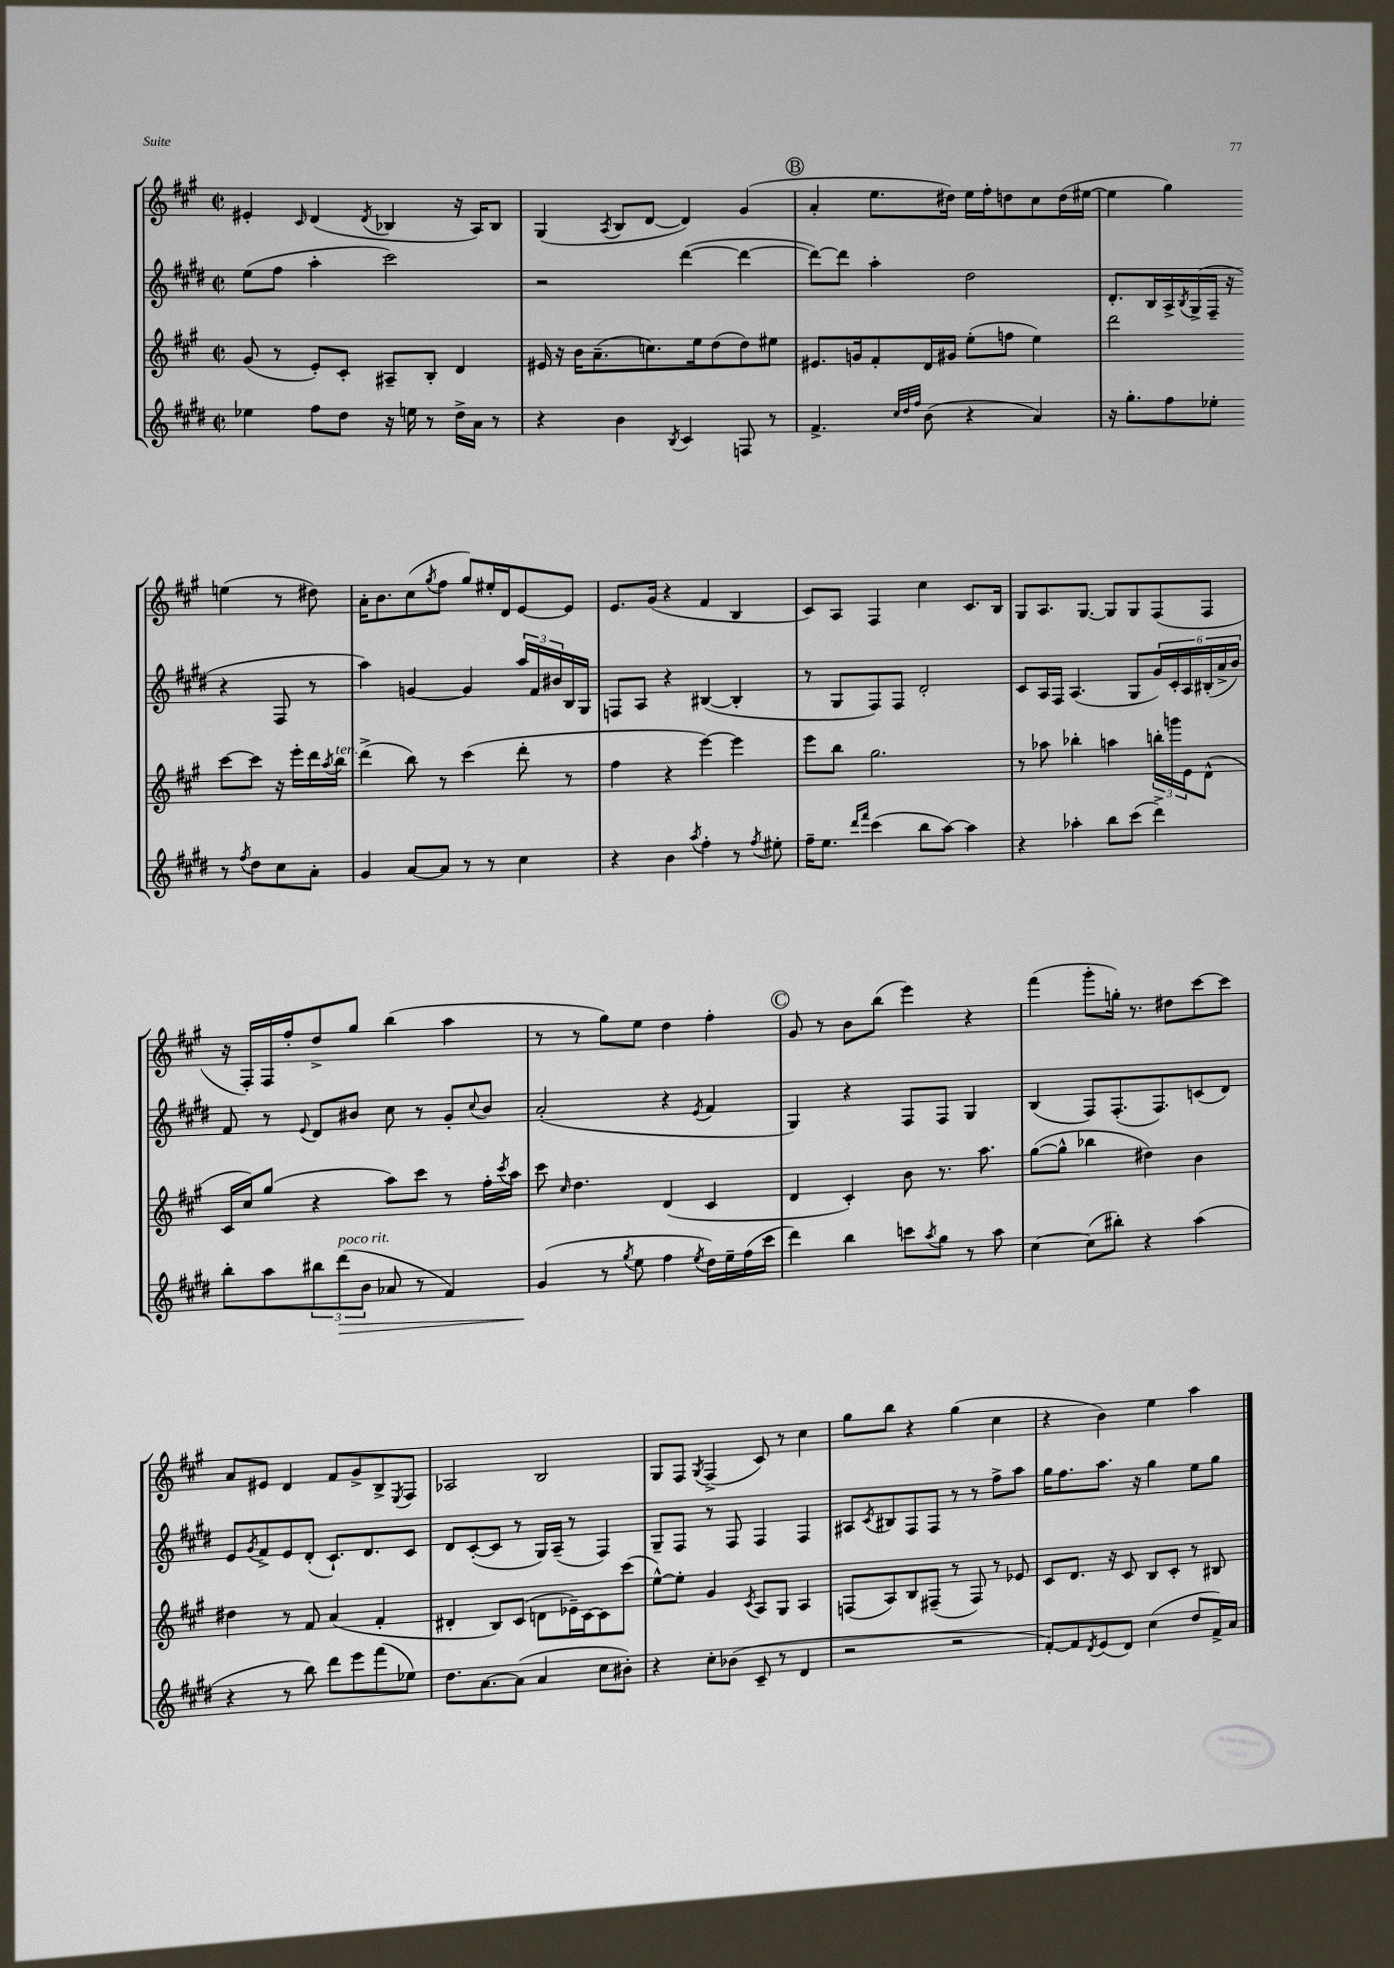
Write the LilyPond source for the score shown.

<<
\new StaffGroup <<
\new Staff = "s0" {
    \clef treble \key a \major \defaultTimeSignature \time 2/2
    eis'4-. \grace { cis'16 } d'4( \acciaccatura { d'8 } bes4 r16 a16) bes8 |
    gis4( \acciaccatura { a8 } b8 d'8~ d'4) gis'4( |
    \mark \markup { \circle "B" } a'4-. e''8. dis''16) e''16 fis''16-. d''8 cis''8 d''16( eis''16~ |
    eis''4 gis''4) e''4( r8 dis''8) |
    a'16-. b'8. cis''8( \acciaccatura { gis''8 } fis''8 gis''8) eis''16-. d'16 e'8~ e'8 |
    e'8. gis'16( r4 fis'4 b4 |
    cis'8) a8 fis4 cis''4 cis'8. b16 |
    gis8 a8. gis8.~ gis8 gis8 fis8( fis8 |
    r16 fis16-.) fis16 fis''16-. d''8-> gis''8 b''4( a''4 |
    r8 r8 gis''8) e''8 d''4 fis''4-. |
    \mark \markup { \circle "C" } gis'8 r8 b'8 b''8( e'''4) r4 |
    fis'''4( gis'''8-. g''16-.) r8. dis''8 cis'''8~ cis'''8 |
    a'8 eis'8 d'4 fis'8 gis'8-> b8-> \acciaccatura { e8 } fis8 |
    aes2 b2 |
    gis8 fis8 \acciaccatura { gis8 } fis4->( cis'8) r8 cis''4 |
    gis''8 b''8 r4 gis''4( cis''4 |
    r4 b'4) e''4 a''4 \bar "|." |
}
\new Staff = "s1" {
    \clef treble \key e \major \defaultTimeSignature \time 2/2
    e''8( fis''8 a''4-. cis'''2) |
    r2 dis'''4~( dis'''4~ |
    \mark \markup { \circle "B" } dis'''8~) dis'''8 a''4-. dis''2 |
    dis'8.-. b16 a16-> \acciaccatura { b8 } gis16->( fis16-- r16 r4 fis8 r8 |
    a''4) g'4~ g'4 \tuplet 3/2 { a''16 fis'16 bis'16 } b16 gis16 |
    f8 a8 r4 bis4~( bis4-. |
    r8 gis8 fis8) fis8 dis'2-. |
    cis'8 a16 fis16 a4.( gis8 \tuplet 6/4 { gis'16) cis'16-. a16 bis16-.( a'16-> b'16) } |
    fis'8 r8 \appoggiatura { e'8 } dis'8 bis'8 cis''8 r8 gis'8-. \appoggiatura { cis''8 } bis'8 |
    a'2-.( r4 \acciaccatura { e'8 } fis'4 |
    \mark \markup { \circle "C" } gis4) r4 fis8 fis8 gis4 |
    b4( fis8) fis8.-.( fis8.) c'8( dis'8) |
    e'8 \acciaccatura { gis'8 } fis'8-> e'8 dis'8-.( cis'8.-!) dis'8. cis'8 |
    dis'8 cis'8~-.( cis'8 r8 gis16) a16--( r8 fis4) |
    gis8-- fis8 r8 fis8 fis4 fis4 |
    ais8 \acciaccatura { cis'8 } bis8 fis8 fis8 r8 r8 fis''8-> a''8 |
    gis''16 fis''8. a''8. r16 gis''4 e''8 gis''8 \bar "|." |
}
\new Staff = "s2" {
    \clef treble \key a \major \defaultTimeSignature \time 2/2
    gis'8( r8 e'8-.) cis'8-. ais8-- b8-. d'4 |
    eis'16 r16 b'16 a'8.--( c''8.) e''16 d''8( d''8) eis''8 |
    \mark \markup { \circle "B" } eis'8. g'16 fis'8-. d'16 gis'16 e''8-.( f''8 e''4) |
    d'''2 cis'''8~ cis'''8 r16 e'''16-. d'''16 \acciaccatura { a''8 } b''16^\markup { \italic "ten." } |
    d'''4->( b''8) r8 cis'''4( d'''8-. r8 |
    fis''4 r4 e'''4~) e'''4 |
    e'''8 b''8 gis''2. |
    r8 aes''8 bes''4-. a''4 \tuplet 3/2 { b''16-. g'''16 e'16 } d'8-^( |
    cis'16 cis''16) gis''8( r4 a''8) cis'''8 r8 fis''16-. \acciaccatura { cis'''8 } a''16 |
    cis'''8 \grace { cis''16 } d''4. d'4( cis'4 |
    \mark \markup { \circle "C" } d'4 cis'4-.) b'8 r8. a''8. |
    gis''8~( gis''8-^ bes''4 dis''4) b'4 |
    dis''4 r8 fis'8 a'4( fis'4-. |
    dis'4-. b8) cis'8( d'8 ees'16--) cis'16~ cis'8 cis'''8( |
    e''8~-^) e''8-. gis'4 \acciaccatura { cis'8 } a8 gis8 a4 |
    f8( a8) b8 fis8--( r8 fis8) r8 ees'8 |
    cis'8 d'8. r16 cis'8 b8 cis'8-. r8 bis8 \bar "|." |
}
\new Staff = "s3" {
    \clef treble \key e \major \defaultTimeSignature \time 2/2
    ees''4 fis''8 dis''8 r16 e''16 r8 dis''16-> a'16 r8 |
    r4 b'4 \acciaccatura { b8 } cis'4 f8 r8 |
    \mark \markup { \circle "B" } fis'4.-> \grace { cis''32 dis''32 fis''32 } b'8( r4 a'4) |
    r16 gis''8.-. fis''8 ees''8-. r8 \acciaccatura { fis''8 } dis''8 cis''8 a'8-. |
    gis'4 a'8~ a'8 r8 r8 cis''4 |
    r4 b'4 \acciaccatura { a''8 } fis''4-. r8 \acciaccatura { fis''8 } eis''8-. |
    fis''16-- e''8. \grace { dis'''16 fis'''16 } cis'''4( b''8 a''8~) a''4 |
    r4 aes''4-. b''8 cis'''8( dis'''4->) |
    b''8-. a''8 \tuplet 3/2 { bis''8 dis'''8\>^\markup { \italic "poco rit." }( b'8 } aes'8 r8 fis'4) |
    gis'4\!( r8 \acciaccatura { gis''8 } e''8 fis''4 \acciaccatura { e''8 } dis''16) e''16-- fis''16( cis'''16 |
    \mark \markup { \circle "C" } dis'''4) b''4 c'''8 \acciaccatura { a''8 } gis''8 r8 a''8 |
    cis''4~ cis''8( bis''8-.) r4 a''4( |
    r4 r8 b''8) dis'''8 e'''8 fis'''8( ees''8) |
    dis''8. a'8.~ a'8( a'4 cis''8 bis'8-.) |
    r4 cis''8-. bes'8( cis'8-- r8 dis'4 |
    r2 r2 |
    fis'8~-.) fis'8 \acciaccatura { dis'8 } e'8( dis'8) cis''4( dis''8 fis'16->) a'16 \bar "|." |
}
>>
>>
\layout { \context { \Score \remove "Bar_number_engraver" } }
